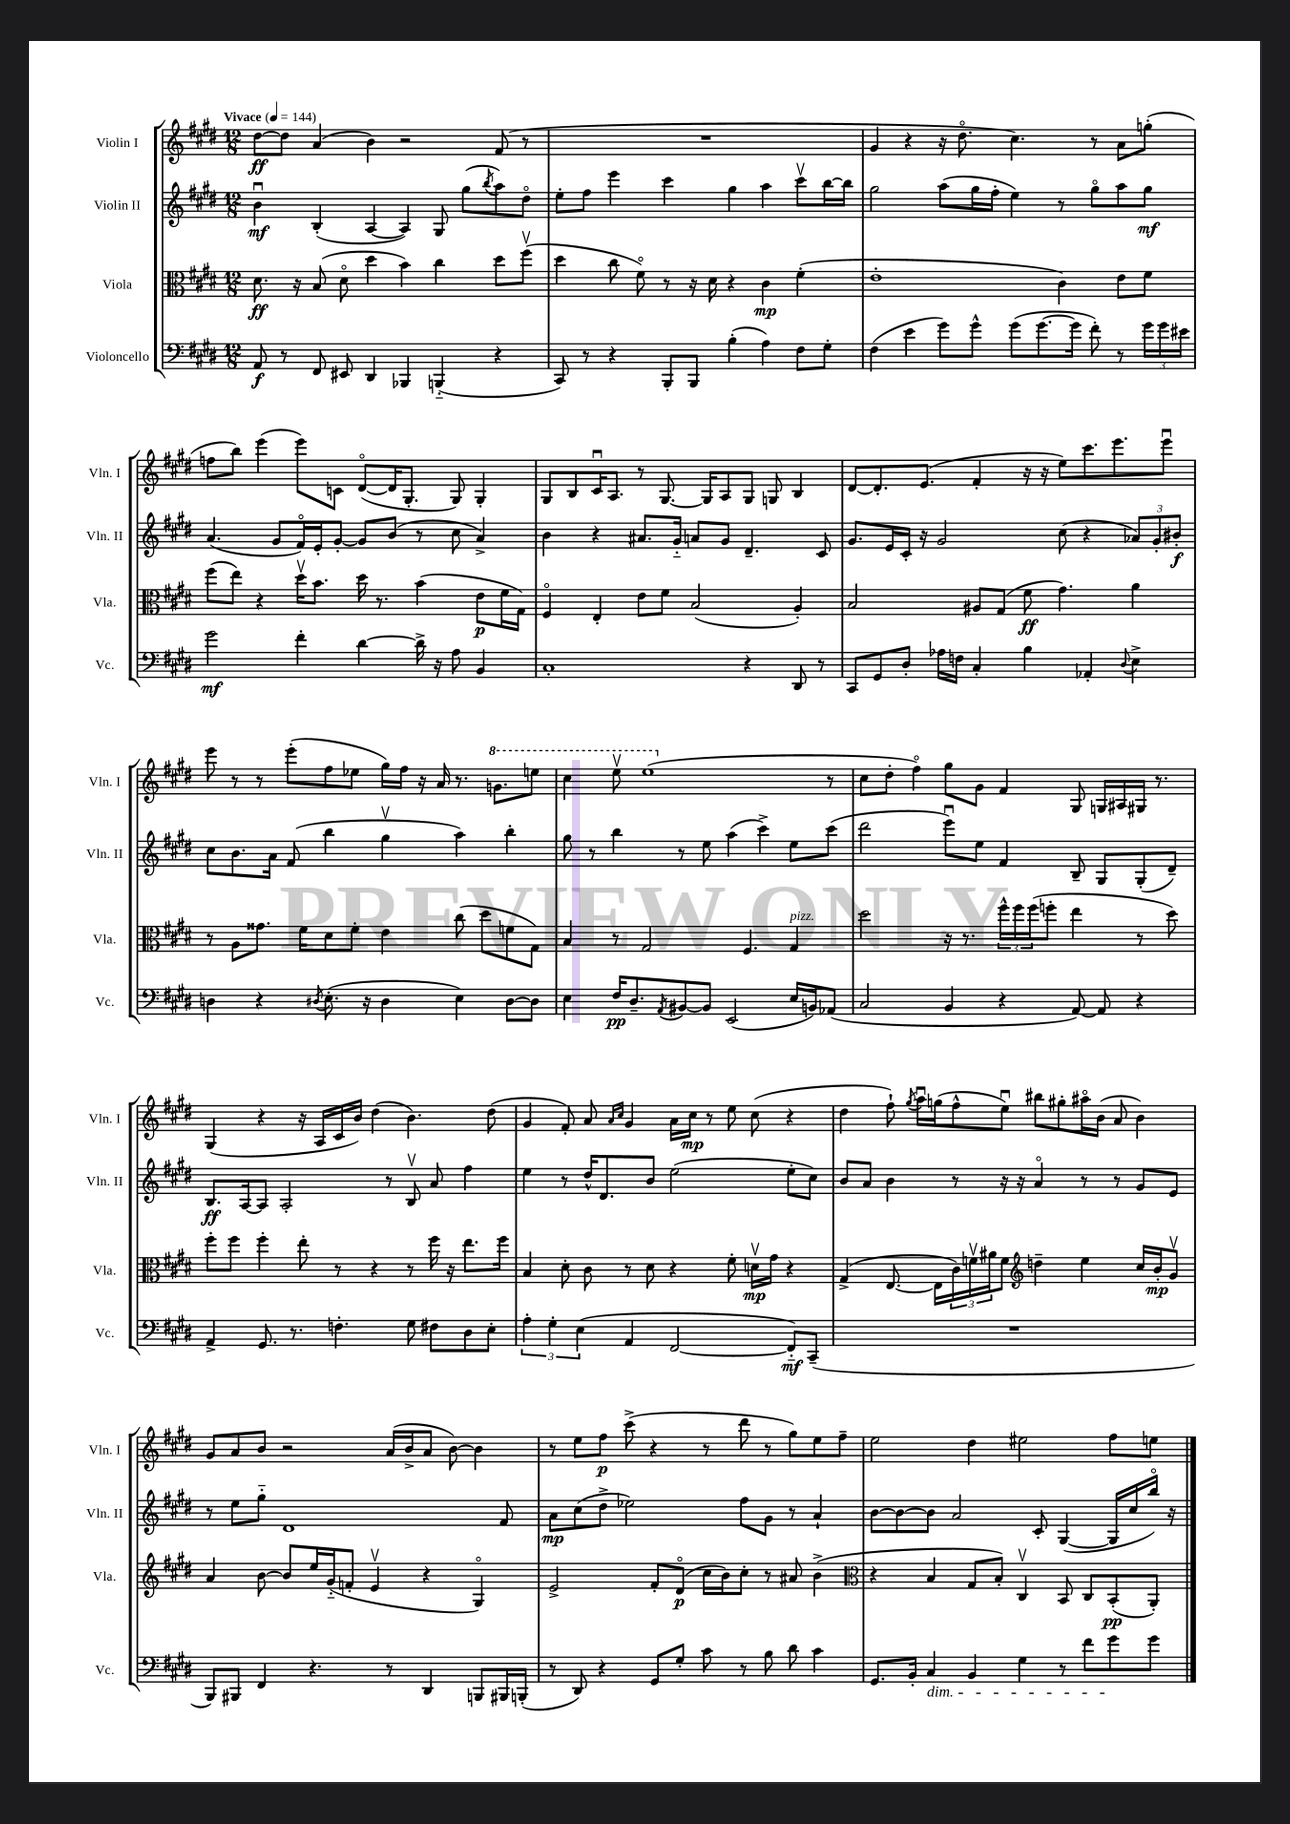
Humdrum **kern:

**kern	**kern	**kern	**kern
*staff4	*staff3	*staff2	*staff1
*clefF4	*clefC3	*clefG2	*clefG2
*k[f#c#g#d#]	*k[f#c#g#d#]	*k[f#c#g#d#]	*k[f#c#g#d#]
*M12/8	*M12/8	*M12/8	*M12/8
*MM144	*MM144	*MM144	*MM144
8AA/	8.d#\	4bu\	[8dd#\L
8r	.	.	8dd#\]J
.	16r	.	.
8FF#/	(8B/	(4B'/	(4a/
8EE#/	8d#o\	.	.
4DD#/	4dd#\	[4A/	4b\)
4BBB-/	4b\)	4A/])	2r
(4BBB'~/	4cc#\	8G#/	.
.	.	(8gg#\L	.
.	.	8qbb/	.
4r	8dd#\L	8aa\)	(8f#/
.	(8ff#v\J	8dd#o\J	8r
=	=	=	=
8CC#/)	4dd#\	8ee'\L	1.r
8r	.	8ff#\J	.
4r	8cc#\	4eee\	.
.	8f#o\)	.	.
8BBB'/L	8r	4ccc#\	.
8BBB/J	16r	.	.
.	16d#\	.	.
(4B'\	4r	4gg#\	.
4A\)	4c#\	4aa\	.
8F#\L	(4f#'\	8ccc#v\L	.
8G#'\J	.	[16bb\L	.
.	.	16bb\]JJ	.
=	=	=	=
(4F#\	1e'	2gg#\	4g#/
4e\	.	.	4r
8g#\L)	.	(8aa\L	16r
.	.	.	8.dd#o\
8g#^^\J	.	16gg#\L	.
.	.	16ff#'\JJ	.
(8g#\L	.	4ee\)	4.cc#\)
[8.g#\	.	.	.
.	4c#\)	8r	.
16g#\]Jk	.	.	.
8f#'\)	.	8gg#o\L	8r
8r	8e\L	8aa\	8a\L
24g#\LL	8f#\J	8gg#\J	(8gg'\J
24g#\	.	.	.
24e#\JJ	.	.	.
=	=	=	=
2g#\	(8ff#\L	(4.a/	8ff\L
.	8ee\J)	.	8bb\J)
.	4r	.	(4eee\
.	.	8g#/L	.
4f#'\	16dd#v\LK	16f#o/L)	8eee\L)
.	8.b\J	16e'/J	.
.	.	[8g#'/J	8c\J
[4d#\	16dd#\	8g#/]L	([8d#o/L
.	8.r	.	.
.	.	(8b/J	16d#/]K
.	.	.	8.G#'/J
16d#^\]	(4b\	8r	.
16r	.	.	.
8A\	.	8cc#\	8G#/)
4BB/	8e\L	4a^/)	4G#'/
.	16f#\L	.	.
.	16G#\JJ)	.	.
=	=	=	=
1C#'	4F#o/	4b\	8G#/L
.	.	.	8B/
.	4E'/	4r	16c#u/K
.	.	.	8.A/J
.	8e\L	8.a#/L	8r
.	8f#\J	.	[8.G#/
.	.	16g#'~/Jk	.
.	(2B/	8a/L	.
.	.	.	16G#/]LK
.	.	8g#/J	8A/
4r	.	4.d#~/	8G#/J
.	.	.	8G/
8DD#/	4A'/)	.	4B/
8r	.	8c#/	.
=	=	=	=
8CC#/L	2B/	8.g#/L	[8d#/L
8GG#/	.	.	8.d#'/]
.	.	16e/L	.
8D#'/J	.	16c#'/JJ	.
.	.	16r	(8.e/J
16A-\LL	.	2g#/	.
16F\JJ	.	.	.
4C#'/	8A#/L	.	4f#'/
.	(8G#/J	.	.
4B\	8f#\	.	16r
.	.	.	16r
.	4.g#\)	(8cc#\	8ee\L)
4AA-'/	.	4r	8.ccc#\
.	.	.	8.eee\
8qqD#/	.	.	.
4E^\	4a\	12a-/L)	.
.	.	12g#'/	.
.	.	.	8eeeu\J
.	.	12b#'/J	.
=	=	=	=
4D\	8r	8cc#\L	8eee\
.	8A\L	8.b\	8r
4r	8.g##\J	.	8r
.	.	16a\Jk	.
.	.	(8f#/	(8eee'\L
.	16f#\LK	.	.
8qD#/	.	.	.
(8.E'\	8d#\	4bb\	8ff#\
.	8f#'\J	.	8ee-\J
16r	.	.	.
4D#\	4e\	4gg#v\	16gg#\LL)
.	.	.	16ff#\JJ
.	.	.	16r
.	.	.	16a/
4E\)	(8cc#\	4aa\)	8.r
.	8dd#\L	.	.
.	.	.	8.gg\L
[8D#\L	8f\	4bb'\	.
8D#\]J	8G#\J)	.	8eee\J
=	=	=	=
4E\	4B/	8gg#\	4ccc#\
.	.	8r	.
16F#/LK	8r	4bb\	8eeev\
8.D#~/	.	.	.
.	2G#/	.	(1eee
8qAA/	.	.	.
[8BB#/	.	8r	.
8BB#/]J	.	8ee\	.
(2EE/	.	(4aa\	.
.	4.F#/	.	.
.	.	4ccc#^\)	.
16E/LL	4G#/	8ee\L	.
16BB/J)	.	.	.
(8AA-/J	.	(8ccc#\J	8r
=	=	=	=
2C#/	2dd#\	2ddd#\	8cc#\L
.	.	.	8dd#'\J
.	.	.	4ff#o\)
4BB/	16r	8eeeu\L)	8gg#\L
.	8.r	.	.
.	.	8ee\J	8g#\J
4r	24ff#^^\LL	4f#/	4f#/
.	24ff#\	.	.
.	(24ff#\J	.	.
.	8ff'\J	.	.
[8AA/)	4ee\	8B~/	8G#/
8AA/]	.	8G#/L	16G/LL
.	.	.	16A#/
4r	8r	(8G#'/	16G#/JJ
.	.	.	8.r
.	8dd#\)	8d#~/J)	.
=	=	=	=
4AA^/	8ff#'\L	8.B/L	(4G#/
.	8ff#\J	.	.
.	.	[16A/k	.
8.GG#/	4ff#'\	8A/]J	4r
.	.	2A'/	.
8.r	.	.	.
.	8ee'\	.	16r
.	.	.	16A/LL
4.F'\	8r	.	16c#/
.	.	.	16b/JJ)
.	4r	.	(4dd#\
.	.	8r	.
8G#\	8r	8Bv/	4.b\)
8F#\L	16ff#\	8a/	.
.	16r	.	.
8D#\	8.ee\L	4ff#\	.
8E'\J	.	.	(8dd#\
.	16ff#\Jk	.	.
=	=	=	=
6A'\	4B/	4ee\	4g#/
6G#'\	.	.	.
.	8d#'\	8r	8f#'/)
(6E\	.	.	.
.	8c#\	16dd#^^/LK	8a/
.	.	8.d#/	.
.	.	.	16qqa/LL
.	.	.	16qqcc#/JJ
4AA/	8r	.	4g#/
.	8d#\	8b/J	.
[2FF#/	4r	(2ee\	16a\LL
.	.	.	16cc#\JJ
.	.	.	8r
.	8f#'\	.	8ee\
.	16dv\LL	.	(8cc#\
.	16g#\JJ	.	.
8FF#'~/]L)	4r	8ee'\L	4r
(8CC#~/J	.	8cc#\J)	.
=	=	=	=
1.r	(4G#^/	8b/L	4dd#\
.	.	8a/J	.
.	[8.E/	4b\	8ff#`\)
.	.	.	8qgg#/
.	.	.	16aau\LL
.	16E\]LL	.	(16gg\J
.	24c#\)	8r	8ff#^^\
.	24fv\	.	.
.	24a#\J	.	.
.	8f\J	16r	8eeu\J)
.	.	16r	.
*	*clefG2	*	*
.	4dd~\	4ao/	8bb#\L
.	.	.	8gg#'\
.	4ee\	8r	16aa#o\L
.	.	.	(16b\JJ
.	.	8r	8a/
.	16cc#/LL	8g#/L	4b\)
.	16b'/J	.	.
.	8g#v/J	8e/J	.
=	=	=	=
8BBB/L)	4a/	8r	8g#/L
8BBB#/J	.	8ee\L	8a/
4FF#/	[8b\	8gg#'~\J	8b/J
.	8b/]L	1d#	2r
4.r	16ee/L	.	.
.	(16g#'~/J	.	.
.	8f'/J	.	.
.	4ev/	.	.
8r	.	.	(16a/LL
.	.	.	16b^/J
4DD#/	4r	.	8a/J
.	.	.	[8b\)
8BBB/L	4G#o/)	.	4b\]
16BBB#/L	.	8f#/	.
(16BBB'/JJ	.	.	.
=	=	=	=
8r	2e^/	8a\L	8r
8DD#/)	.	(8cc#\	8ee\L
4r	.	8dd#^\J	8ff#\J
.	.	2ee-\)	(8ccc#^\
8GG#/L	8f#'/L	.	4r
8G#'/J	(8d#o/J	.	.
8c#\	16cc#\LL	.	8r
.	16b\J)	.	.
8r	8cc#'\J	8ff#\L	8ddd#\
8B\	8r	8g#\J	8r
8d#\	8a#/	8r	8gg#\L)
4c#\	(4b^\	4a`/	8ee\
.	.	.	8ff#~\J
=	=	=	=
*	*clefC3	*	*
8.GG#/L	4r	[8b\L	2ee\
.	.	8b\_	.
16BB'/Jk	.	.	.
4C#/	4B/	8b\]J	.
.	.	2a/	.
4BB/	8G#/L	.	4dd#\
.	8B'/J)	.	.
4G#\	4C#v/	.	2ee#\
.	.	8c#'/	.
8r	8BB/	([4G#/	.
8f#\L	8C#/L	.	.
8g#\	(8BB'/	16G#/]LL	8ff#\L
.	.	16cc#/	.
8g#\J	8AA'/J)	16bbo/JJ)	8ee\J
.	.	16r	.
==	==	==	==
*-	*-	*-	*-
